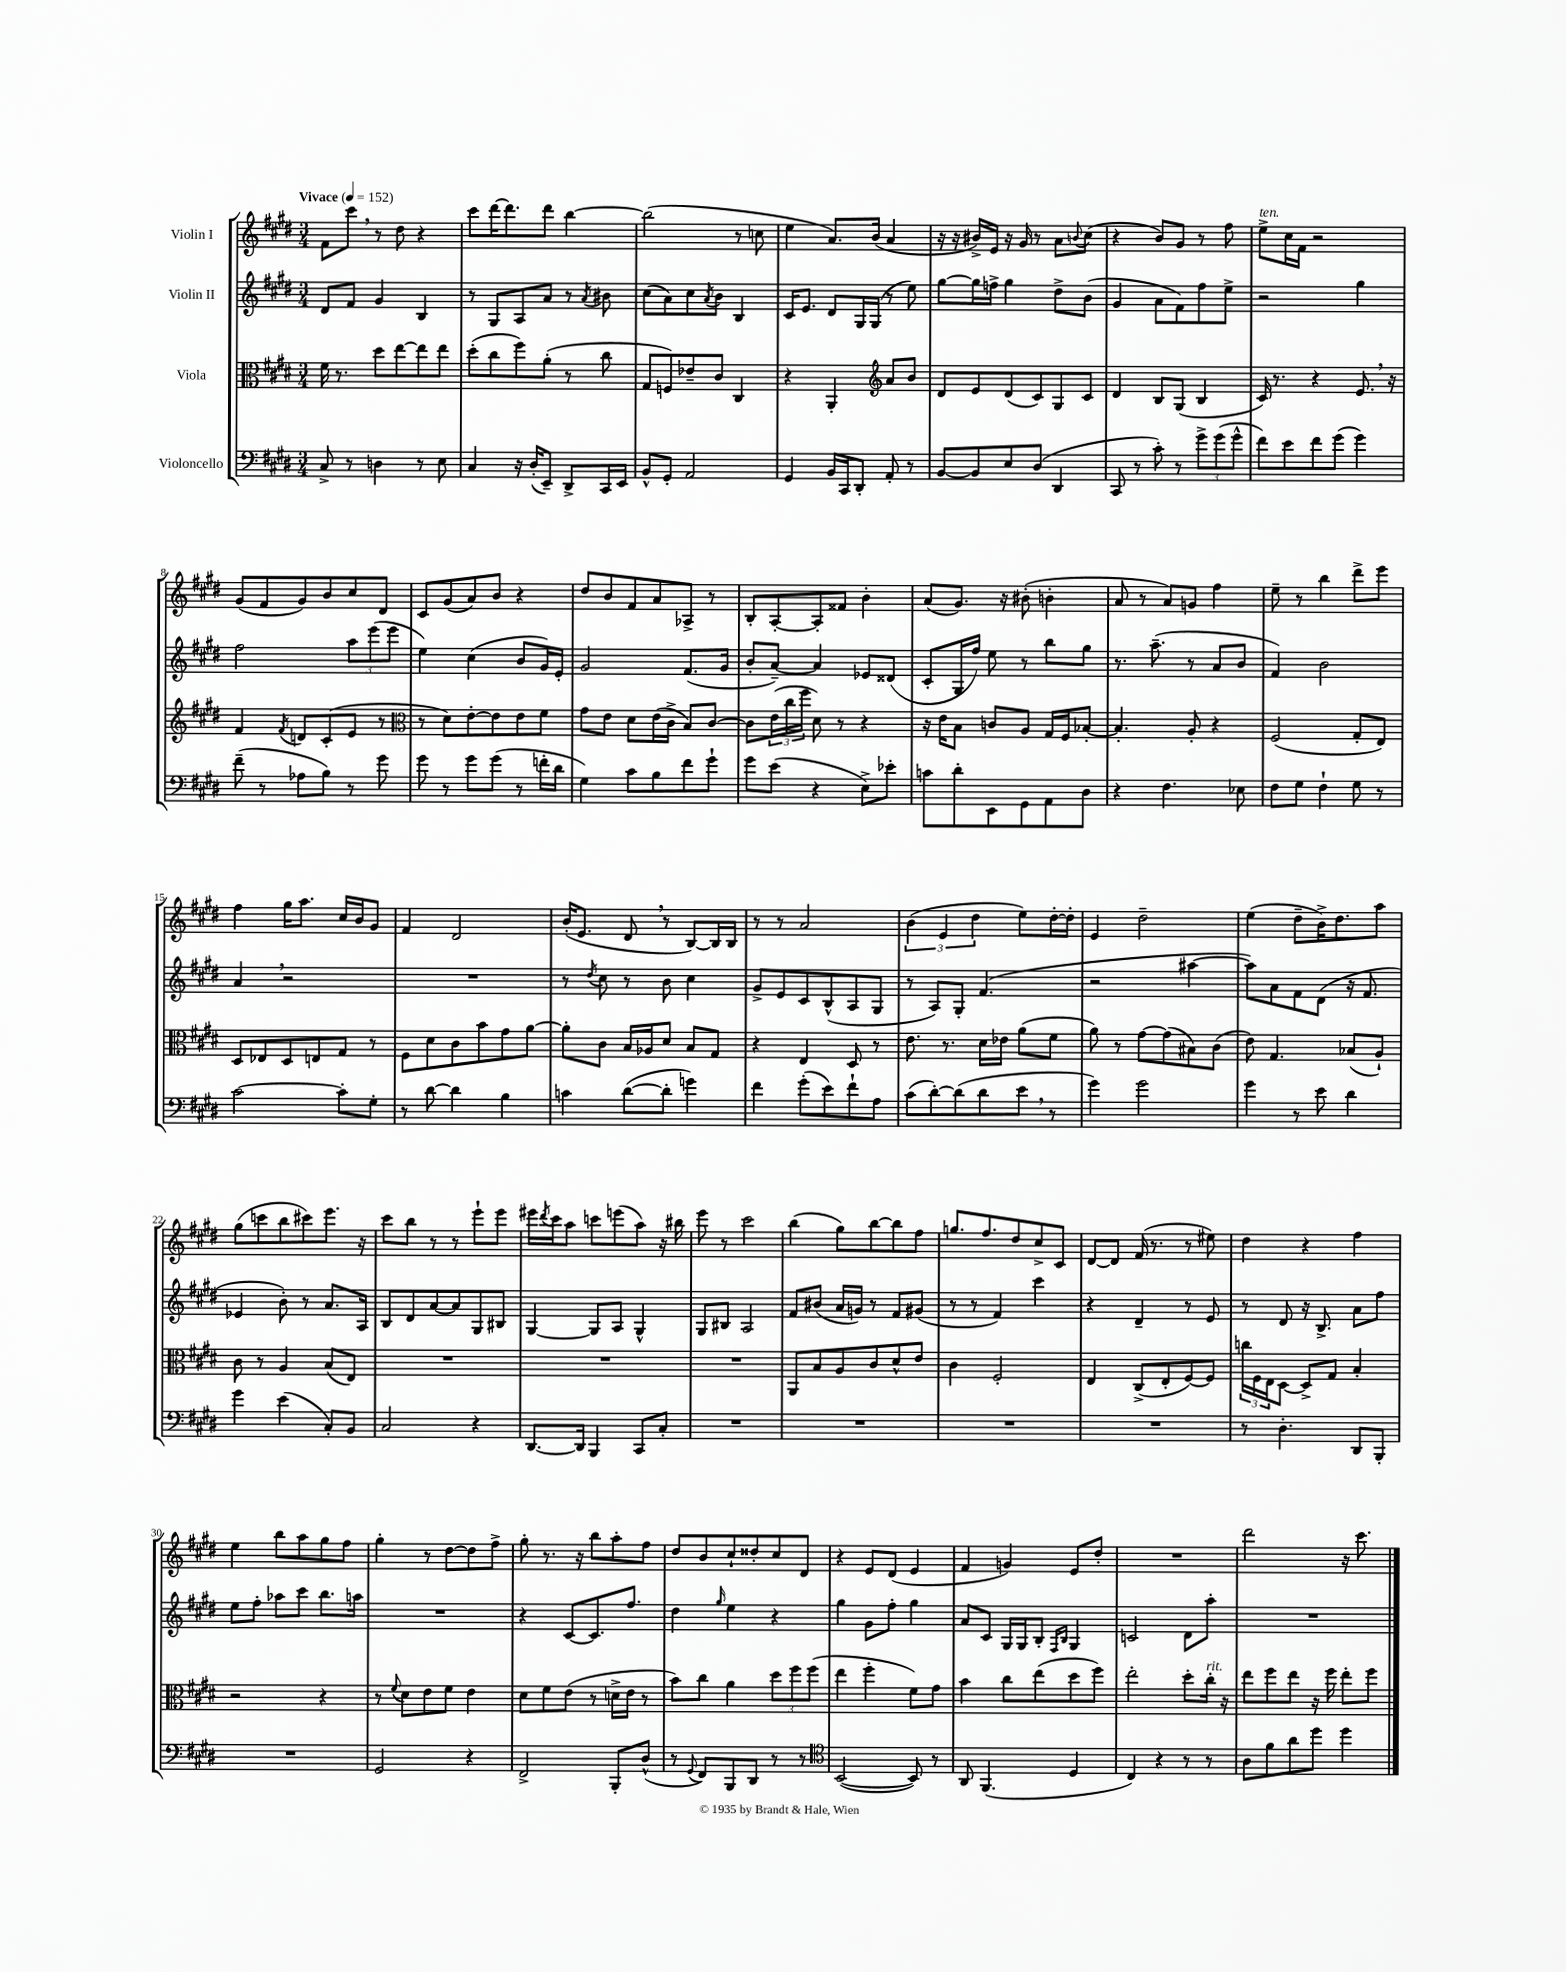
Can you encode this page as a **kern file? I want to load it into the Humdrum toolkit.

**kern	**kern	**kern	**kern
*staff4	*staff3	*staff2	*staff1
*clefF4	*clefC3	*clefG2	*clefG2
*k[f#c#g#d#]	*k[f#c#g#d#]	*k[f#c#g#d#]	*k[f#c#g#d#]
*M3/4	*M3/4	*M3/4	*M3/4
*MM152	*MM152	*MM152	*MM152
8C#^	16f#	8d#	8f#
.	8.r	.	.
8r	.	8f#	8ccc#
4D	8dd#	4g#	8r
.	[8ee	.	8dd#
8r	8ee]	4B	4r
8E	8ee	.	.
=	=	=	=
4C#	(8dd#'	8r	8ccc#
.	8cc#	8G#	[16ddd#
.	.	.	8.ddd#]
16r	8ff#)	8A	.
(16D#'	.	.	.
8EE~)	(8a'	8a	8ddd#
8DD#^	8r	8r	[4bb
.	.	8qa	.
16CC#	8cc#	8b#	.
16EE	.	.	.
=	=	=	=
8BB^^	8G#	(8cc#	(2bb]
8GG#'	8F)	8a)	.
2AA	8e-~	8cc#	.
.	.	8qa	.
.	8c#	8b	.
.	4C#	4B	8r
.	.	.	8cc
=	=	=	=
4GG#	4r	16c#	4ee
.	.	8.e	.
16BB	4AA'	8d#	8.a)
16CC#	.	.	.
8DD#'	.	16G#	.
.	.	(16G#	(16b
*	*clefG2	*	*
8AA'	8a	8r	4a
8r	8b	8ee)	.
=	=	=	=
[8BB	8d#	[8gg#	16r
.	.	.	16r
8BB]	8e	16gg#]	16b#^)
.	.	16ff^	16e
8E	(8d#	4gg#	16r
.	.	.	16g#
(8D#	8c#)	.	8r
4DD#	8G#	8dd#^	8a
.	.	.	8qqb
.	8c#	(8b	(8cc#
=	=	=	=
8CC#	4d#	4g#	4r
8r	.	.	.
8c#')	8B	8a	8b)
8r	(8G#	8f#)	8g#
12g#^	4B	8ff#	8r
(12g#	.	.	.
.	.	8ee^	8ff#
12g#^^	.	.	.
=	=	=	=
8f#)	16c#)	2r	8ee^
.	8.r	.	.
8e	.	.	16cc#
.	.	.	16f#
8f#	4r	.	2r
(8g#	.	.	.
4g#)	8.e	4gg#	.
.	16r	.	.
=	=	=	=
(8f#~	4f#	2ff#	(8g#
8r	.	.	8f#
.	8qf#	.	.
8A-	8d	.	8g#)
8B)	(8c#'	.	8b
8r	8e	12aa	8cc#
.	.	(12eee	.
8g#	8r	.	8d#
.	.	12eee	.
=	=	=	=
*	*clefC3	*	*
8g#	8r	4ee)	8c#
8r	8d#)	.	(8g#
8g#	[8e'	(4cc#	8a)
(8g#	8e]	.	8b
8r	8e	8b	4r
16f'	8f#	16g#)	.
16d#	.	16e'	.
=	=	=	=
4G#)	8g#	2g#	8dd#
.	8e	.	8b
8c#	8d#	.	8f#
8B	(16e	.	8a
.	16c#^	.	.
8f#	8B)	(8.f#	8A-^
8g#`	[8c#	.	8r
.	.	16g#	.
=	=	=	=
8g#	8c#]	8b'	8B'
(8e	(24e	[8a~)	[8A'
.	24cc#	.	.
.	24ff#	.	.
4r	8d#)	4a]	8A']
.	8r	.	8f##
8E^)	4r	8e-	4b'
8e-'	.	(8d##	.
=	=	=	=
8c	16r	8c#'	(8a
.	16e	.	.
8d#'	8B	16G#	8.g#)
.	.	16ff#)	.
8EE	8c	8ee	.
.	.	.	16r
8GG#	8A	8r	(8b#'
8AA	16G#	8bb	4b'
.	16F#	.	.
8D#	[8B-'	8gg#	.
=	=	=	=
4r	4.B-']	8.r	8a
.	.	.	8r
.	.	(8.aa~	.
4.F#	.	.	8a)
.	8A'	8r	8g
.	4r	8a	4ff#
8E-	.	8b	.
=	=	=	=
8F#	(2F#	4f#)	8ee~
8G#	.	.	8r
4F#`	.	2b	4bb
8G#	8G#'	.	8ddd#^
8r	8E)	.	8eee
=	=	=	=
[2c#	8D#	4a	4ff#
.	8E-	.	.
.	8D#	2r	16gg#
.	.	.	8.aa
.	8E	.	.
8c#']	8G#	.	16cc#
.	.	.	16b
8G#'	8r	.	8g#
=	=	=	=
8r	8F#	2.r	4f#
[8d#	8d#	.	.
4d#]	8c#	.	2d#
.	8b	.	.
4B	8g#	.	.
.	[8a	.	.
=	=	=	=
4c	8a']	8r	(16b'
.	.	.	8.e
.	.	8qdd#	.
.	8c#	8cc#	.
([8d#	16B	8r	8d#
.	16A-	.	.
8d#']	8d#	8b	8r
4g)	8B	4cc#	[8B)
.	8G#	.	16B]
.	.	.	16B
=	=	=	=
4f#	4r	8g#^	8r
.	.	8e	8r
(8g#'	4E	8c#	2a
8e)	.	(8B^^	.
8f#`	8D#	8A	.
8A	8r	8G#	.
=	=	=	=
(8c#	8.e	8r	(6b
[8d#')	.	8A)	.
.	.	.	6e
.	8.r	.	.
(8d#]	.	8G#'	.
.	.	.	6dd#
8d#	16d#	(4.f#	.
.	16e-	.	.
8e	(8a	.	8ee)
8r	8f#	.	[16dd#'
.	.	.	16dd#']
=	=	=	=
4g#)	8a)	2r	4e
.	8r	.	.
2g#	[8g#	.	2dd#~
.	(8g#]	.	.
.	8B#)	[4aa#	.
.	(8c#	.	.
=	=	=	=
4g#	8e)	8aa#])	(4ee
.	4.G#	8a	.
8r	.	8f#	8dd#~
8e	.	(8d#	16b^)
.	.	.	8.dd#
4d#	(8B-	16r	.
.	.	8.f#	.
.	8A`)	.	8aa
=	=	=	=
4g#	8c#	4e-	(8gg#
.	8r	.	8ccc
(4e	4A	8b')	8bb
.	.	8r	8ccc#)
8C#')	(8B	8.a	8.eee
8BB	8E)	.	.
.	.	16A	16r
=	=	=	=
2C#	2.r	8B	8ccc#
.	.	8d#	8bb
.	.	[8a	8r
.	.	8a]	8r
4r	.	8G#	8eee`
.	.	8B#	8eee
=	=	=	=
[8.DD#	2.r	[4G#	16eee#
.	.	.	8qddd#
.	.	.	16ccc#
.	.	.	8aa
16DD#]	.	.	.
4BBB	.	8G#]	8ccc
.	.	8A	(8eee
8CC#	.	4G#^^	8aa)
8C#'	.	.	16r
.	.	.	16bb#
=	=	=	=
2.r	2.r	8G#	8eee
.	.	8B#	8r
.	.	2A	2ccc#
=	=	=	=
2.r	8AA	8f#	(4bb
.	8B	(8b#	.
.	8A	16a	8gg#)
.	.	16g)	.
.	8c#	8r	[8bb
.	8d#^^	8f#	8bb]
.	8e	(8g#	8ff#
=	=	=	=
2.r	4c#	8r	8.gg
.	.	8r	.
.	.	.	8.ff#
.	2F#'	4f#)	.
.	.	.	8dd#
.	.	4ccc#	8cc#^
.	.	.	8c#
=	=	=	=
2.r	4E	4r	[8d#
.	.	.	8d#]
.	(8C#^	4d#~	(16f#
.	.	.	8.r
.	8E'	.	.
.	[8F#)	8r	8r
.	8F#]	8e	8ee#)
=	=	=	=
8r	24cc	8r	4dd#
.	24F#	.	.
.	24E	.	.
4.D#'	[8D#	8d#	.
.	8D#^]	16r	4r
.	.	8.B^	.
.	8G#	.	.
8DD#	4B'	8a	4ff#
8BBB'	.	8ff#	.
=	=	=	=
2.r	2r	8ee	4ee
.	.	8ff#'	.
.	.	8aa-	8bb
.	.	8ccc#	8aa
.	4r	8.bb	8gg#
.	.	.	8ff#
.	.	16aa	.
=	=	=	=
2GG#	8r	2.r	4gg#'
.	8qqf#	.	.
.	8d#	.	.
.	8e	.	8r
.	8f#	.	[8dd#
4r	4e	.	8dd#]
.	.	.	8ff#^
=	=	=	=
2FF#^	8d#	4r	8gg#'
.	8f#	.	8.r
.	(8e	[8c#	.
.	.	.	16r
.	8r	8.c#]	8bb
8BBB'	16d^	.	8aa'
.	16e	8.ff#	.
(8D#^^	8r	.	8ff#
=	=	=	=
8r	8b)	4dd#	8dd#
8qqGG#	.	.	.
8FF#)	8cc#	.	8b
.	.	16qqgg#	.
8BBB	4a	4ee	8cc#`
8DD#	.	.	8dd##'
8r	12dd#	4r	8cc#
.	12ff#	.	.
8r	.	.	8d#
.	(12ff#	.	.
=	=	=	=
*clefC4	*	*	*
([2BB	4ee	4gg#	4r
.	4ff#'	8g#	8e
.	.	8ff#'	(8d#
8BB])	8f#)	4gg#	4e
8r	8g#	.	.
=	=	=	=
8AA	4b	8a	4f#
(4.FF#	.	8c#	.
.	8cc#	16G#	4g)
.	.	16G#	.
.	(8ee	8B'	.
.	.	16qqF#	.
.	.	16qqB	.
4D#	8dd#	4G#	8e
.	8ff#)	.	8dd#'
=	=	=	=
4C#)	2ee'	2c	2.r
4r	.	.	.
8r	8dd#'	8d#	.
8r	16cc#'	8aa'	.
.	16r	.	.
=	=	=	=
8A	8ee	2.r	2ddd#
8f#	8ff#	.	.
8a	8ee	.	.
8dd#	16r	.	.
.	16ff#	.	.
4dd#	8ee'	.	16r
.	.	.	8.ccc#
.	8ff#	.	.
==	==	==	==
*-	*-	*-	*-
